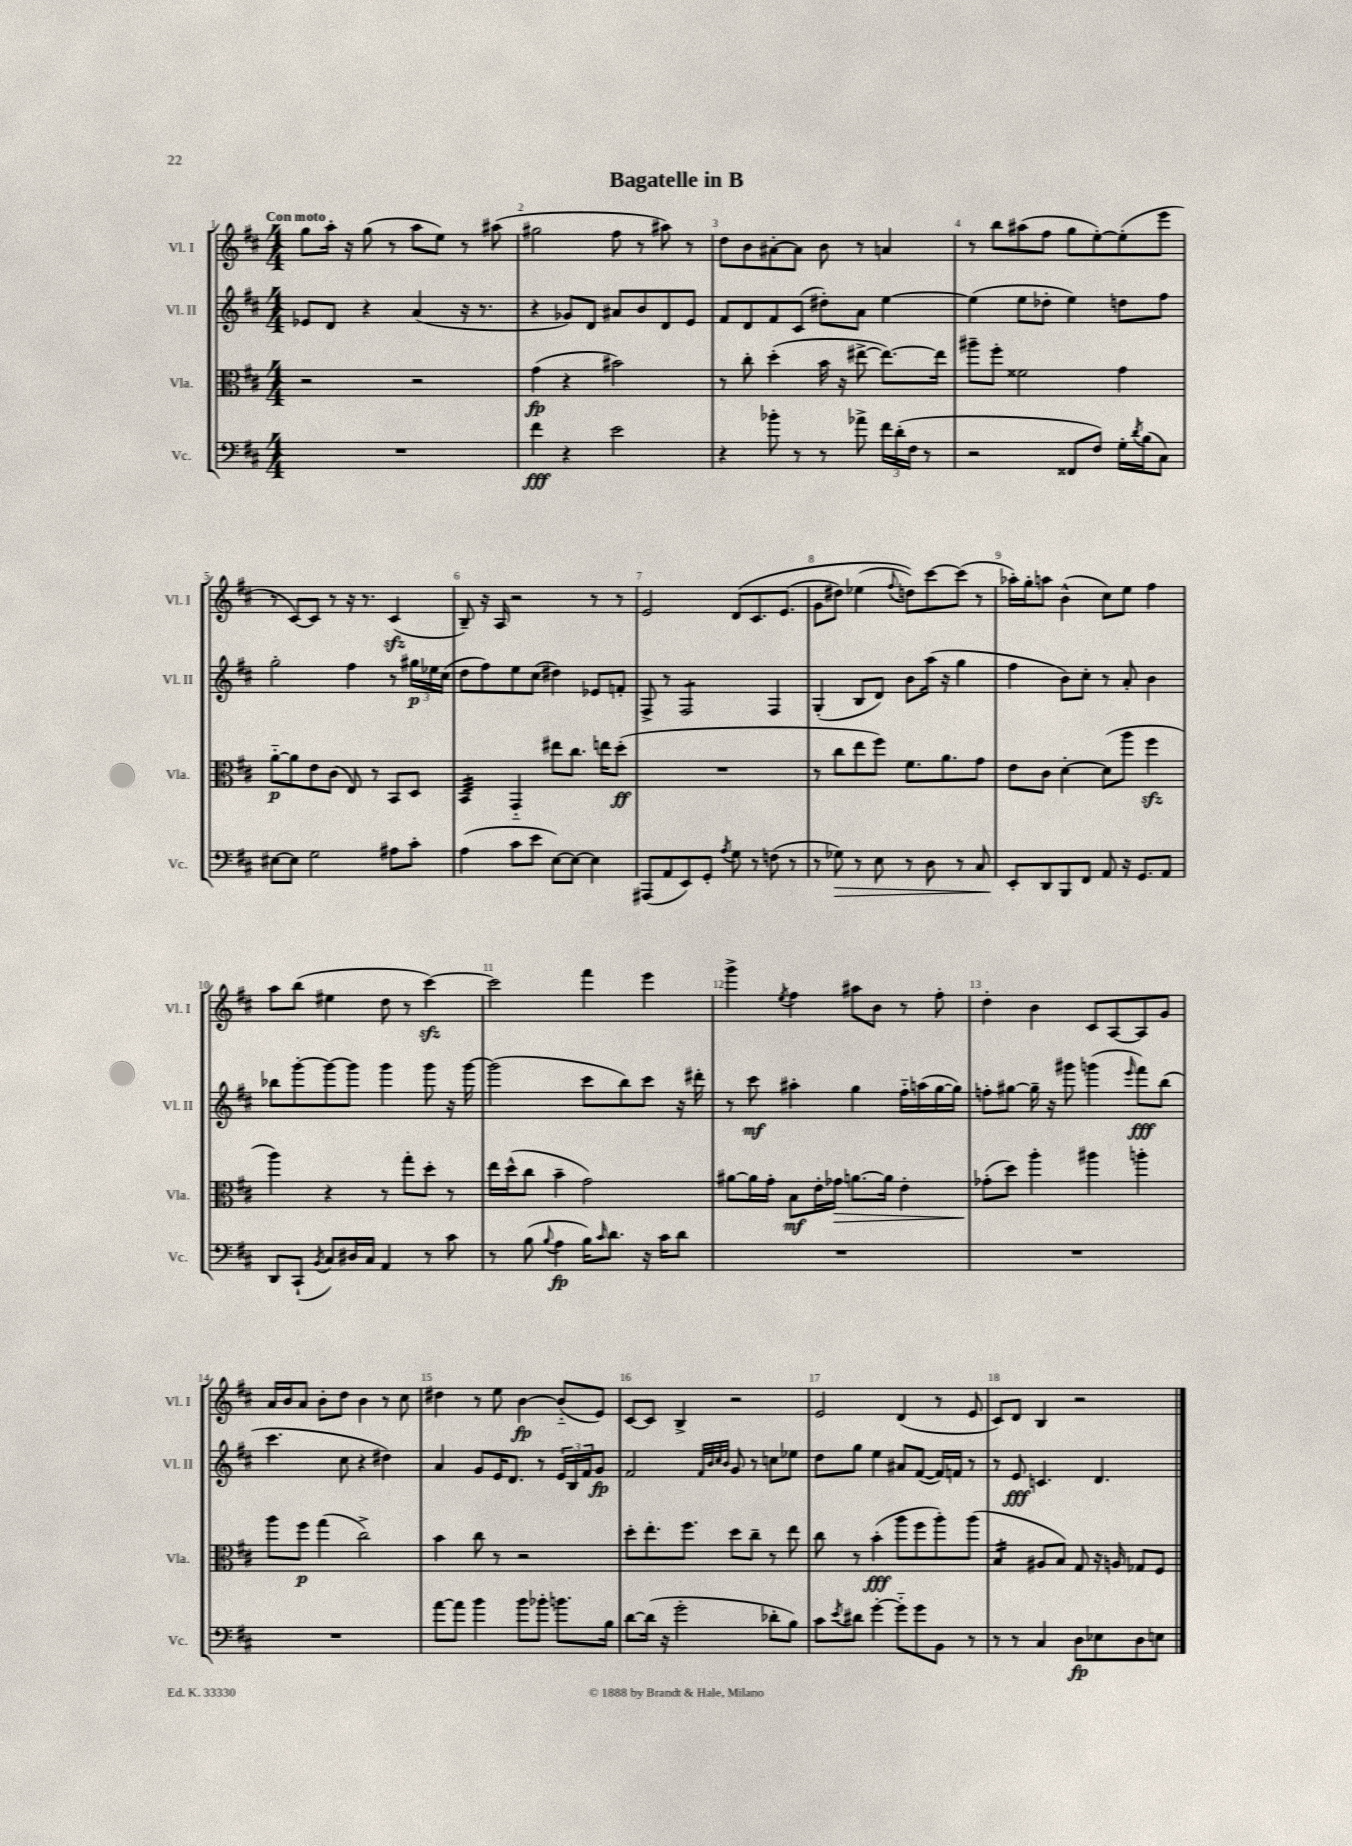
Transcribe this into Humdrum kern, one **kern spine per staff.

**kern	**dynam	**kern	**dynam	**kern	**dynam	**kern	**dynam
*part4	*part4	*part3	*part3	*part2	*part2	*part1	*part1
*staff4	*staff4	*staff3	*staff3	*staff2	*staff2	*staff1	*staff1
*I"Vc.	*	*I"Vla.	*	*I"Vl. II	*	*I"Vl. I	*
*I'Vc.	*	*I'Vla.	*	*I'Vl. II	*	*I'Vl. I	*
*clefF4	*	*clefC3	*	*clefG2	*	*clefG2	*
*k[f#c#]	*	*k[f#c#]	*	*k[f#c#]	*	*k[f#c#]	*
*M4/4	*	*M4/4	*	*M4/4	*	*M4/4	*
=1	=1	=1	=1	=1	=1	=1	=1
!	!	!	!	!	!	!LO:TX:a:B:t=Con moto	!
1r	.	2r	.	8e-X/L	.	8gg\L	.
.	.	.	.	8d/J	.	16aa'\Jk	.
.	.	.	.	.	.	16r	.
.	.	.	.	4r	.	(8gg\	.
.	.	.	.	.	.	8r	.
.	.	2r	.	(4a/	.	8aa\L	.
.	.	.	.	.	.	8ee\J)	.
.	.	.	.	16r	.	8r	.
.	.	.	.	8.r	.	.	.
.	.	.	.	.	.	(8aa#X\	.
=2	=2	=2	=2	=2	=2	=2	=2
4f#\	fff	(4g\	fp	4r	.	2gg#X\	.
4r	.	4r	.	8g-X/L)	.	.	.
.	.	.	.	8d/J	.	.	.
2e\	.	2b#X\)	.	8a#X/L	.	8ff#\	.
.	.	.	.	8b/	.	8r	.
.	.	.	.	8d/	.	8aa#X\)	.
.	.	.	.	8e/J	.	8r	.
=3	=3	=3	=3	=3	=3	=3	=3
4r	.	8r	.	8f#/L	.	8dd\L	.
.	.	8cc#'\	.	8d/	.	8b\	.
8b-X'\	.	(4dd'\	.	8f#/	.	[8a#X'\	.
8r	.	.	.	(8c#/J	.	8a#\J]	.
8r	.	16b\	.	8dd#X'\L)	.	8b\	.
.	.	16r	.	.	.	.	.
8a-X^\	.	[8ee#X^\	.	8a\J	.	8r	.
24f#\LL	.	8.ee#\L_)	.	[4ee\	.	4an/	.
(24d'\	.	.	.	.	.	.	.
24F#\JJ	.	.	.	.	.	.	.
8r	.	.	.	.	.	.	.
.	.	16ee#\Jk]	.	.	.	.	.
=4	=4	=4	=4	=4	=4	=4	=4
2r	.	8aa#X~\L	.	(4ee\]	.	8r	.
.	.	8ff#'\J	.	.	.	8bb\L	.
.	.	2f##X\	.	8ee\L	.	(8aa#X\	.
.	.	.	.	8dd-X'\J	.	8ff#\J	.
8FF##X/L	.	.	.	4ee\)	.	8gg\L	.
8F#/J)	.	.	.	.	.	[8ee'\)	.
16G'\LL	.	4g\	.	8ddn\L	.	(8ee'\]	.
8qd/	.	.	.	.	.	.	.
(16B\J	.	.	.	.	.	.	.
8C#\J)	.	.	.	8ff#\J	.	8eee\J	.
!!LO:LB:g=z
=5	=5	=5	=5	=5	=5	=5	=5
[8E#X\L	.	[8a\L	p	2gg'\	.	8r	.
8E#\J]	.	8a\]	.	.	.	[8c#/L)	.
2G\	.	8e\	.	.	.	8c#/J]	.
.	.	(8c#\J	.	.	.	8r	.
.	.	8E/)	.	4ff#\	.	16r	.
.	.	.	.	.	.	8.r	.
.	.	8r	.	.	.	.	.
8A#X\L	.	8BB/L	.	8r	.	(4c#zz/	.
8c#'\J	.	8D/J	.	24gg#X\LL	p	.	.
.	.	.	.	24ee-X\	.	.	.
.	.	.	.	(24cc#\JJ	.	.	.
=6	=6	=6	=6	=6	=6	=6	=6
*	*	*tremolo	*	*	*	*	*
(4A\	.	32BB/LLL	.	8dd\L	.	8B~/)	.
.	.	32BB/	.	.	.	.	.
.	.	32BB/	.	.	.	.	.
.	.	32BB/	.	.	.	.	.
.	.	32BB/	.	8ff#\)	.	16r	.
.	.	32BB/	.	.	.	.	.
.	.	32BB/	.	.	.	16A/	.
.	.	32BB/JJJ	.	.	.	.	.
*	*	*Xtremolo	*	*	*	*	*
8c#\L	.	4GG/	.	8ee\	.	2r	.
8e\J	.	.	.	(8cc#\J	.	.	.
[8E\L)	.	8ee#X\L	.	4dd#X\)	.	.	.
8E\J_	.	8.cc#\J	.	.	.	.	.
4E\]	.	.	.	8e-X/L	.	8r	.
.	.	16een\KL	.	.	.	.	.
.	.	(8dd'\J	ff	8fn'/J	.	8r	.
=7	=7	=7	=7	=7	=7	=7	=7
(8AAA#X/L	.	1r	.	8F#^/	.	2e/	.
8AA/	.	.	.	8r	.	.	.
*	*	*	*	*tremolo	*	*	*
8EE/)	.	.	.	8F#/L	.	.	.
8GG'/J	.	.	.	8F#/	.	.	.
8qA/	.	.	.	.	.	.	.
8G\	.	.	.	8F#/	.	(8d/L	.
8r	.	.	.	8F#/J	.	8.c#/	.
*	*	*	*	*Xtremolo	*	*	*
(8Fn\	.	.	.	4F#/	.	.	.
.	.	.	.	.	.	(8.e/J	.
8r	.	.	.	.	.	.	.
=8	=8	=8	=8	=8	=8	=8	=8
8r	.	8r	.	(4G'/	.	8g\L	.
!	!LO:HP:b	!	!	!	!	!	!
8G-X\)	>	8cc#\L	.	.	.	8dd#X\J)	.
8r	.	8ee\	.	8B/L	.	(4ee-X\	.
8E\	.	8ff#\J)	.	8d/J)	.	.	.
.	.	.	.	.	.	8qqff#/	.
8r	.	8.f#\L	.	8b\L	.	8ddn\L))	.
8D\	.	.	.	(16aa\Jk	.	[8ccc#\	.
.	.	8.a\	.	16r	.	.	.
8r	.	.	.	4gg\	.	(8ccc#\J]	.
8C#/	.	8g\J	.	.	.	8r	.
=9	=9	=9	=9	=9	=9	=9	=9
8EE'/L	.	8e\L	.	4ff#\	.	16aa-X'\LL)	.
.	.	.	.	.	.	16gg'\J	.
8DD/	]	8c#\J	.	.	.	8aan\J	.
8BBB/	.	[4d'\	.	8b\L)	.	(4b^^\	.
8FF#/J	.	.	.	8cc#'\J	.	.	.
8AA/	.	(8d\L]	.	8r	.	8cc#\L)	.
16r	.	8aa\J	.	8a'/	.	8ee\J	.
8.GG/L	.	.	.	.	.	.	.
.	.	4ff#zz\	.	4b\	.	4ff#\	.
8AA/J	.	.	.	.	.	.	.
!!LO:LB:g=z
=10	=10	=10	=10	=10	=10	=10	=10
8DD/L	.	4aa\)	.	8bb-X\L	.	8aa\L	.
(8CC#`/J	.	.	.	[8ggg'\	.	(8bb\J	.
8qBB/	.	.	.	.	.	.	.
8C#/L)	.	4r	.	8ggg\_	.	4ee#X\	.
16D#X/L	.	.	.	8ggg\J]	.	.	.
16C#/JJ	.	.	.	.	.	.	.
4AA/	.	8r	.	4ggg\	.	8dd\	.
.	.	8gg'\L	.	.	.	8r	.
8r	.	8dd'\J	.	8ggg\	.	[4ccc#zz\)	.
8c#\	.	8r	.	16r	.	.	.
.	.	.	.	[16ggg\	.	.	.
=11	=11	=11	=11	=11	=11	=11	=11
8r	.	16ee\LL	.	(2ggg\]	.	2ccc#\]	.
.	.	(16dd^^\J	.	.	.	.	.
(8B\	.	8cc#\J	.	.	.	.	.
8qqB/	.	.	.	.	.	.	.
4A\	fp	4b~\	.	.	.	.	.
16B\KL)	.	2g\)	.	8ccc#\L	.	4fff#\	.
16qqc#/	.	.	.	.	.	.	.
8.d\J	.	.	.	.	.	.	.
.	.	.	.	8bb\)	.	.	.
16r	.	.	.	8ccc#\J	.	4eee\	.
16c#\KL	.	.	.	.	.	.	.
8d\J	.	.	.	16r	.	.	.
.	.	.	.	16ddd#X'\	.	.	.
=12	=12	=12	=12	=12	=12	=12	=12
1r	.	[8a#X\L	.	8r	.	4ggg^\	.
.	.	16a#\L]	.	8ccc#\	mf	.	.
.	.	16g'\JJ	.	.	.	.	.
.	.	.	.	.	.	8qee/	.
.	.	8B\L	mf	4aa#X'\	.	4ff#\	.
.	.	16e'\L	.	.	.	.	.
!	!	!	!LO:HP:b	!	!	!	!
.	.	16g-X\JJ	>	.	.	.	.
.	.	[8.an\L	.	4gg\	.	8aa#X\L	.
.	.	.	.	.	.	8b\J	.
.	.	16a\Jk]	.	.	.	.	.
.	.	4e'\	.	16ff#\LL	.	8r	.
.	.	.	.	(16aan\	.	.	.
.	.	.	.	[16gg\	.	8ff#'\	.
.	.	.	.	16gg\JJ])	.	.	.
=13	=13	=13	=13	=13	=13	=13	=13
1r	.	(8g-X'\L	.	8ffn'\L	.	4dd'\	.
.	.	8dd\J)	]	[8gg#X\J	.	.	.
.	.	4aa'\	.	16gg#~\]	.	4b\	.
.	.	.	.	16r	.	.	.
.	.	.	.	8ggg#X\	.	.	.
.	.	4aa#X\	.	(4gggn\	.	8c#/L	.
.	.	.	.	.	.	[8A/	.
.	.	.	.	16qqeee/	.	.	.
.	.	4aan'\	.	8fff#\L)	fff	8A/]	.
.	.	.	.	(8bb\J	.	8g/J	.
!!LO:LB:g=z
=14	=14	=14	=14	=14	=14	=14	=14
1r	.	8aa\L	.	4.ccc#\	.	16a/LL	.
.	.	.	.	.	.	16b/J	.
.	.	8ff#\J	p	.	.	8a/J	.
.	.	(4gg\	.	.	.	8b'\L	.
.	.	.	.	8cc#\	.	8dd\J	.
.	.	2cc#^\)	.	4r	.	4b\	.
.	.	.	.	4dd#X\)	.	8r	.
.	.	.	.	.	.	8cc#\	.
=15	=15	=15	=15	=15	=15	=15	=15
[8a\L	.	4b\	.	4a/	.	4dd#X\	.
8a\J]	.	.	.	.	.	.	.
4b\	.	8cc#\	.	8g/L	.	8r	.
.	.	8r	.	16e/K	.	8ee\	.
.	.	.	.	8.d/J	.	.	.
8b\L	.	2r	.	.	.	[4b\	fp
8b-X'\J	.	.	.	8r	.	.	.
8.bn\L	.	.	.	24e/LL	.	(8b/L]	.
.	.	.	.	24B/	.	.	.
.	.	.	.	24f#/J	.	.	.
.	.	.	.	8g/J	fp	8e/J)	.
16B\Jk	.	.	.	.	.	.	.
=16	=16	=16	=16	=16	=16	=16	=16
[8d\L	.	8dd'\L	.	2f#/	.	[8c#/L	.
(16d\Jk]	.	8.ee'\	.	.	.	8c#/J]	.
16r	.	.	.	.	.	.	.
2g'\	.	.	.	.	.	4B^/	.
.	.	8.ff#\J	.	.	.	.	.
.	.	.	.	32qqf#/LLL	.	.	.
.	.	.	.	32qqb/	.	.	.
.	.	.	.	32qqcc#/	.	.	.
.	.	.	.	32qqb/JJJ	.	.	.
.	.	8dd\L	.	8g/	.	2r	.
.	.	8cc#~\J	.	8r	.	.	.
8d-X'\L	.	8r	.	8ccn\L	.	.	.
8B\J)	.	8ee\	.	8ee-X\J	.	.	.
=17	=17	=17	=17	=17	=17	=17	=17
8c#\L	.	8cc#\	.	8dd\L	.	2e/	.
8qe/	.	.	.	.	.	.	.
8d#X\J	.	8r	.	8gg\J	.	.	.
[4g'\	.	(4b'\	fff	4ee\	.	.	.
8g\L]	.	8aa\L	.	8a#X/L	.	(4d/	.
8g\	.	8ff#\	.	([8f#/J	.	.	.
8BB\J	.	8aa'\)	.	16f#/LL])	.	8r	.
.	.	.	.	16fn/JJ	.	.	.
8r	.	(8aa\J	.	8r	.	8e/	.
=18	=18	=18	=18	=18	=18	=18	=18
*	*	*tremolo	*	*	*	*	*
8r	.	16B/LL	.	8r	.	8c#/L)	.
.	.	16B/	.	.	.	.	.
8r	.	16B/	.	8e/	fff	8d/J	.
.	.	16B/JJ	.	.	.	.	.
*	*	*Xtremolo	*	*	*	*	*
4C#/	.	8A#X/L	.	4.cn/	.	4B/	.
.	.	8B/J)	.	.	.	.	.
8D\L	fp	8G/	.	.	.	2r	.
8E-X\	.	16r	.	4.d/	.	.	.
.	.	16An/	.	.	.	.	.
8D\	.	8G-X/L	.	.	.	.	.
8En\J	.	8F#/J	.	.	.	.	.
==	==	==	==	==	==	==	==
*-	*-	*-	*-	*-	*-	*-	*-
